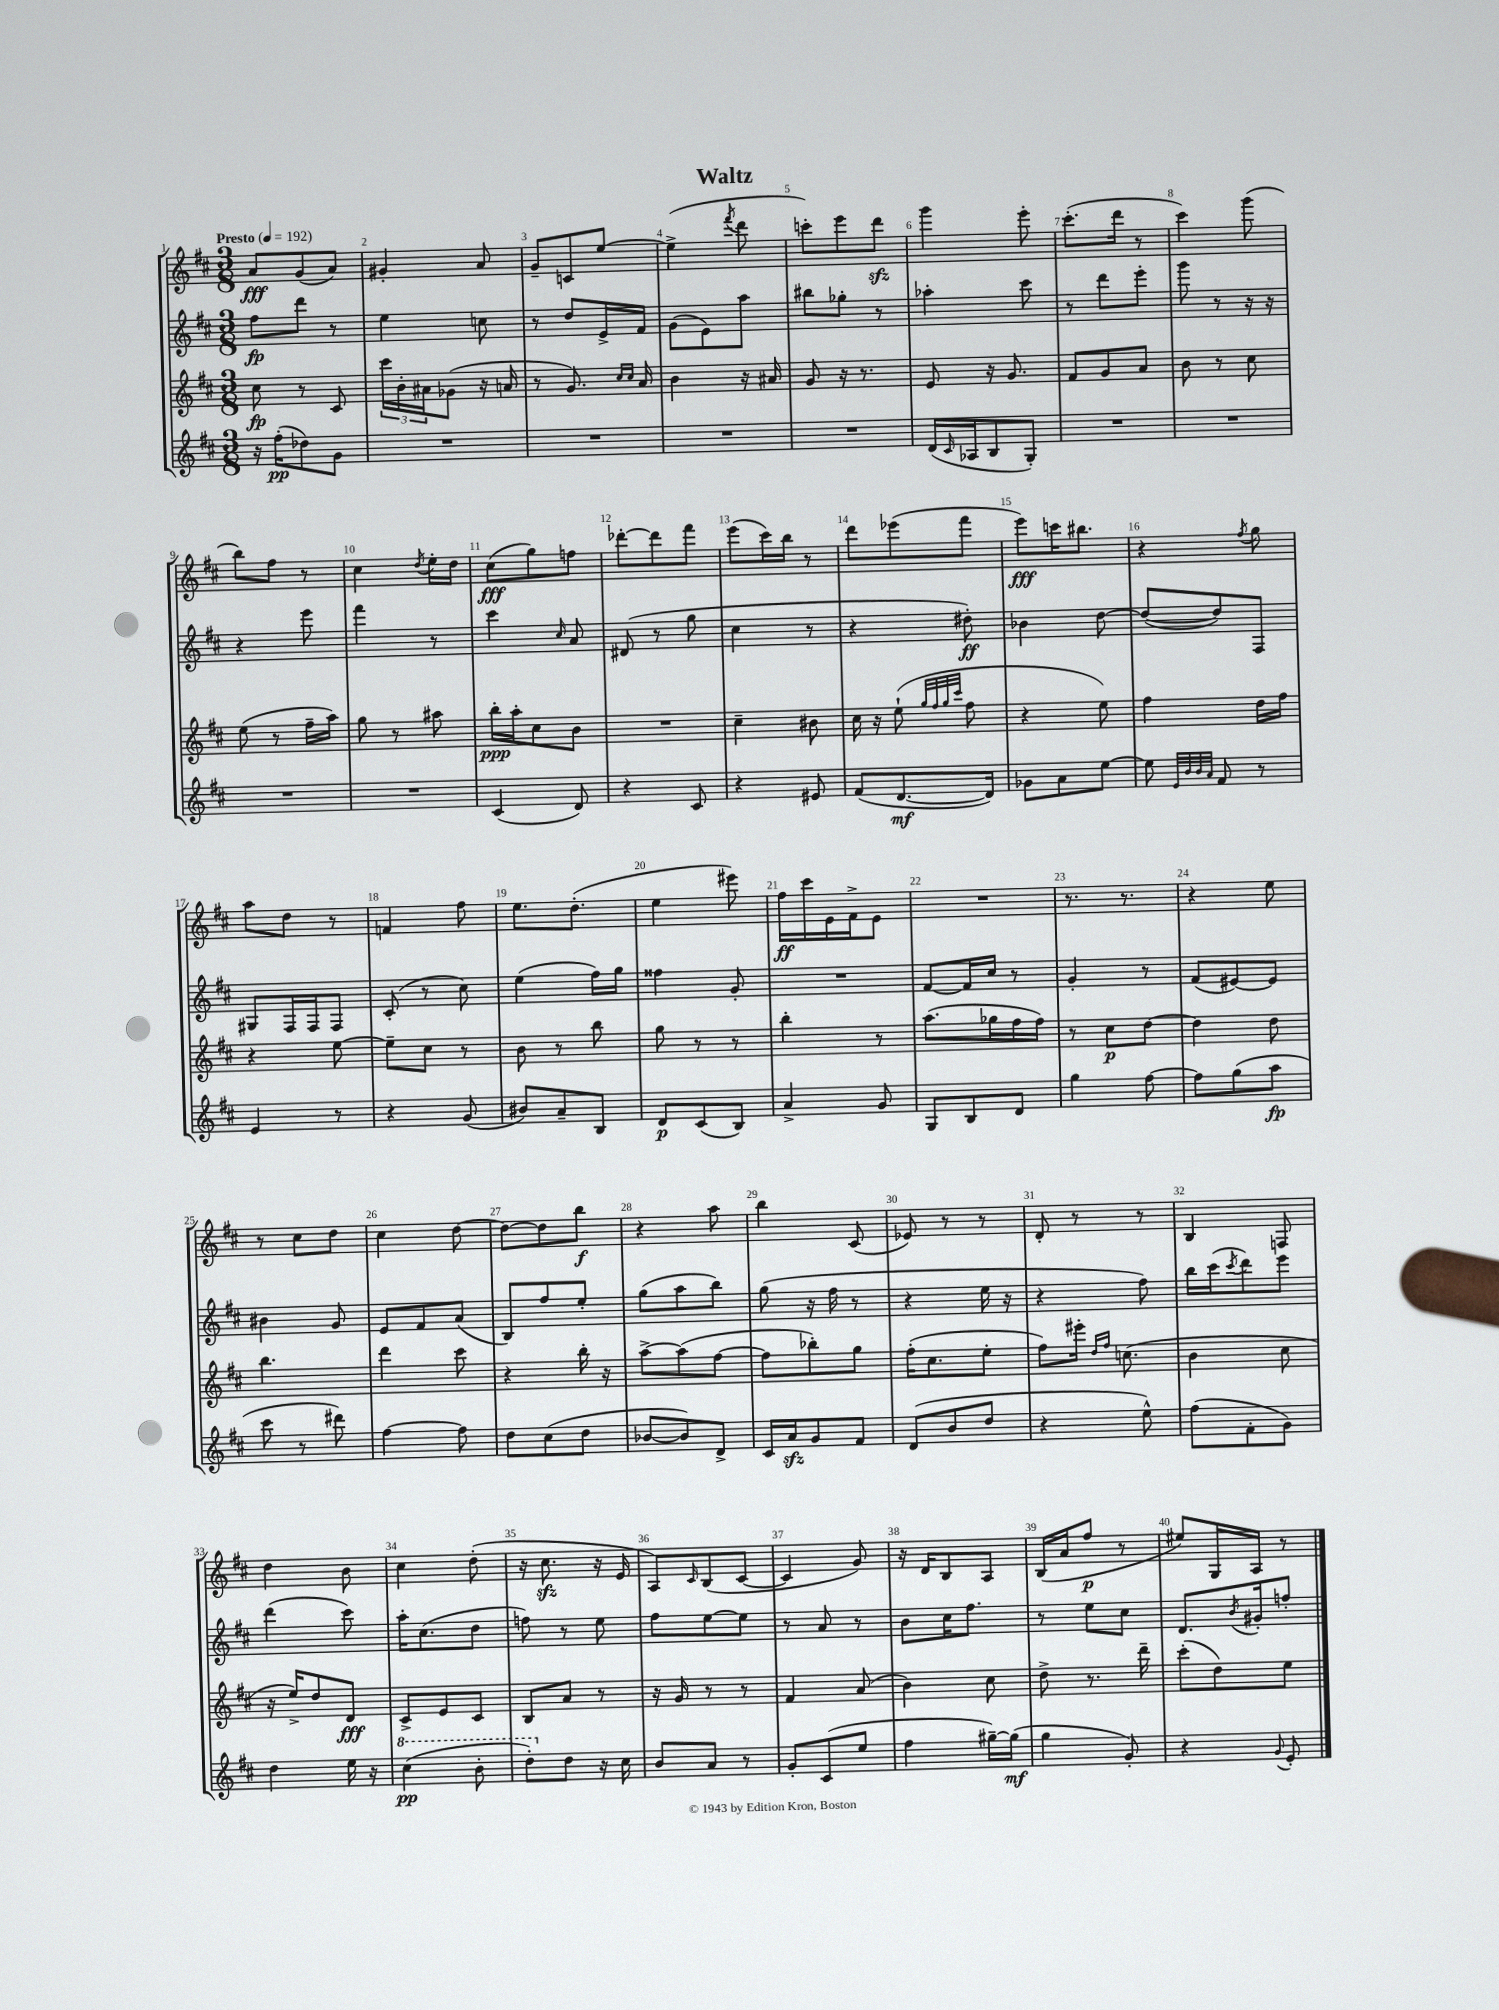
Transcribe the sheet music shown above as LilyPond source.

\header { title = "Waltz" }
<<
\new StaffGroup <<
\new Staff = "s0" {
    \clef treble \key d \major \numericTimeSignature \time 3/8 \tempo "Presto" 4 = 192
    a'8\fff g'8( a'8) |
    gis'4-. a'8 |
    g'8-- c'8 e''8~ |
    e''4->( \acciaccatura { fis'''8 } d'''8 |
    c'''8-.) e'''8 d'''8\sfz |
    g'''4 e'''8-. |
    cis'''8.-.( d'''16 r8 |
    cis'''4) g'''8( |
    b''8) fis''8 r8 |
    cis''4 \acciaccatura { d''8 } e''16-. d''16 |
    cis''8\fff( g''8) f''8 |
    des'''8~-. des'''8 fis'''8 |
    e'''8( cis'''16) b''16 r8 |
    d'''8 ees'''8( fis'''8 |
    e'''8\fff) c'''16 bis''8. |
    r4 \acciaccatura { fis''8 } g''8 |
    a''8 d''8 r8 |
    f'4 fis''8 |
    e''8. d''8.-.( |
    e''4 eis'''8) |
    fis''16\ff cis'''16 e'16 fis'16-> e'8 |
    R4. |
    r8. r8. |
    r4 e''8 |
    r8 cis''8 d''8 |
    cis''4 d''8~ |
    d''8~ d''8 b''8\f |
    r4 a''8 |
    b''4 cis'8( |
    ees'8) r8 r8 |
    d'8-. r8 r8 |
    b4 f8 |
    d''4 b'8 |
    cis''4 d''8-.( |
    r16 cis''8.\sfz r16 e'16 |
    a8) \grace { cis'16 } b8( cis'8~ |
    cis'4 g'8) |
    r16 d'16 b8 a8 |
    b16( a'16 fis''8\p r8 |
    eis''8) g16 a16 r8 \bar "|." |
}
\new Staff = "s1" {
    \clef treble \key d \major \numericTimeSignature \time 3/8
    fis''8\fp d'''8 r8 |
    e''4 c''8 |
    r8 d''8 e'16-> fis'16 |
    g'8( e'8) a''8 |
    bis''8 ges''8-. r8 |
    aes''4-. cis'''8 |
    r8 d'''8 e'''8-. |
    g'''8 r8 r16 r16 |
    r4 e'''8 |
    fis'''4 r8 |
    cis'''4 \grace { cis''16 } a'8 |
    dis'8( r8 g''8 |
    cis''4 r8 |
    r4 dis''8-.\ff) |
    bes'4 d''8~ |
    d''8~( d''8) fis8 |
    gis8 fis16 fis16 fis8 |
    cis'8-.( r8 cis''8) |
    e''4( fis''16) g''16 |
    fisis''4 g'8-. |
    R4. |
    fis'8~ fis'16 cis''16 r8 |
    g'4-. r8 |
    fis'8( eis'8~) eis'8 |
    bis'4 g'8 |
    e'8 fis'8 a'8( |
    b8) fis''8 e''8-. |
    g''8( a''8 b''8) |
    g''8( r16 fis''16 r8 |
    r4 e''16 r16 |
    r4 fis''8) |
    b''16 cis'''16( \acciaccatura { cis'''8 } d'''8) e'''8 |
    d'''4( cis'''8) |
    a''16-. cis''8.( d''8 |
    f''8) r8 e''8 |
    fis''8 e''8~ e''8 |
    r8 a'8 r8 |
    b'8 cis''16 fis''8. |
    r8 e''8 cis''8 |
    d'8. \acciaccatura { b'8 } gis'16-. f''8-. \bar "|." |
}
\new Staff = "s2" {
    \clef treble \key d \major \numericTimeSignature \time 3/8
    cis''8\fp r8 cis'8 |
    \tuplet 3/2 { cis'''16 b'16-. ais'16 } ges'8( r16 a'16 |
    r8 g'8.) \grace { cis''16 cis''16 } a'16 |
    b'4 r16 ais'16 |
    g'8 r16 r8. |
    e'8 r16 g'8. |
    fis'8 g'8 a'8 |
    b'8 r8 cis''8 |
    e''8( r8 fis''16-- a''16) |
    g''8 r8 ais''8 |
    b''16-.\ppp a''16-. cis''8 b'8 |
    R4. |
    cis''4-- bis'8 |
    cis''16 r16 e''8-!( \grace { g''32 fis''32 g''32 cis'''32 } fis''8 |
    r4 e''8) |
    fis''4 d''16 fis''16 |
    r4 e''8~ |
    e''8-- cis''8 r8 |
    b'8 r8 b''8 |
    g''8 r8 r8 |
    b''4-. r8 |
    a''8.( ges''16 fis''16 fis''16) |
    r8 cis''8\p d''8~ |
    d''4 d''8 |
    b''4. |
    d'''4 cis'''8 |
    r4 b''16-. r16 |
    a''8~-> a''8( fis''8~ |
    fis''8 bes''8-.) g''8 |
    fis''16-.( cis''8. e''8-. |
    fis''8) eis'''16-. \grace { d''16 fis''16 } c''8.( |
    b'4 cis''8 |
    r16 e''16->) d''8 d'8\fff |
    cis'8-> e'8 cis'8 |
    b8 a'8 r8 |
    r16 g'16 r8 r8 |
    fis'4 a'8( |
    b'4) cis''8 |
    d''8-> r8. d'''16-- |
    cis'''8-.( d''8) e''8 \bar "|." |
}
\new Staff = "s3" {
    \clef treble \key d \major \numericTimeSignature \time 3/8
    r16 fis''16-.\pp( des''8) g'8 |
    R4. |
    R4. |
    R4. |
    R4. |
    d'16( \grace { cis'16 } aes16 b8 g8-.) |
    R4. |
    R4. |
    R4. |
    R4. |
    cis'4( d'8) |
    r4 cis'8 |
    r4 eis'8 |
    fis'8( d'8.~\mf d'16) |
    ges'8 a'8 e''8~ |
    e''8 \grace { e'32 b'32 b'32 a'32 } fis'8 r8 |
    e'4 r8 |
    r4 g'8( |
    bis'8) a'8-- b8 |
    d'8\p cis'8( b8) |
    a'4-> g'8 |
    g8 b8 d'8 |
    g''4 fis''8~ |
    fis''8 g''8( a''8\fp |
    cis'''8 r8 dis'''8) |
    fis''4~ fis''8 |
    d''8 cis''8( d''8 |
    bes'8~ bes'8) d'8-> |
    cis'16 a'16\sfz g'8 fis'8 |
    d'8( b'8 d''8 |
    r4 e''8-^) |
    fis''8( fis'8-. g'8) |
    d''4 e''16 r16 |
    \ottava #1 cis'''4\pp( b''8-. |
    d'''8-.) \ottava #0 d''8 r16 cis''16 |
    b'8 a'8 r8 |
    g'8-. cis'8( e''8 |
    fis''4 gis''16~--) gis''16\mf( |
    g''4 g'8-.) |
    r4 \appoggiatura { g'8 } e'8-. \bar "|." |
}
>>
>>
\layout { \context { \Score \override BarNumber.break-visibility = ##(#f #t #t) barNumberVisibility = #all-bar-numbers-visible } }
